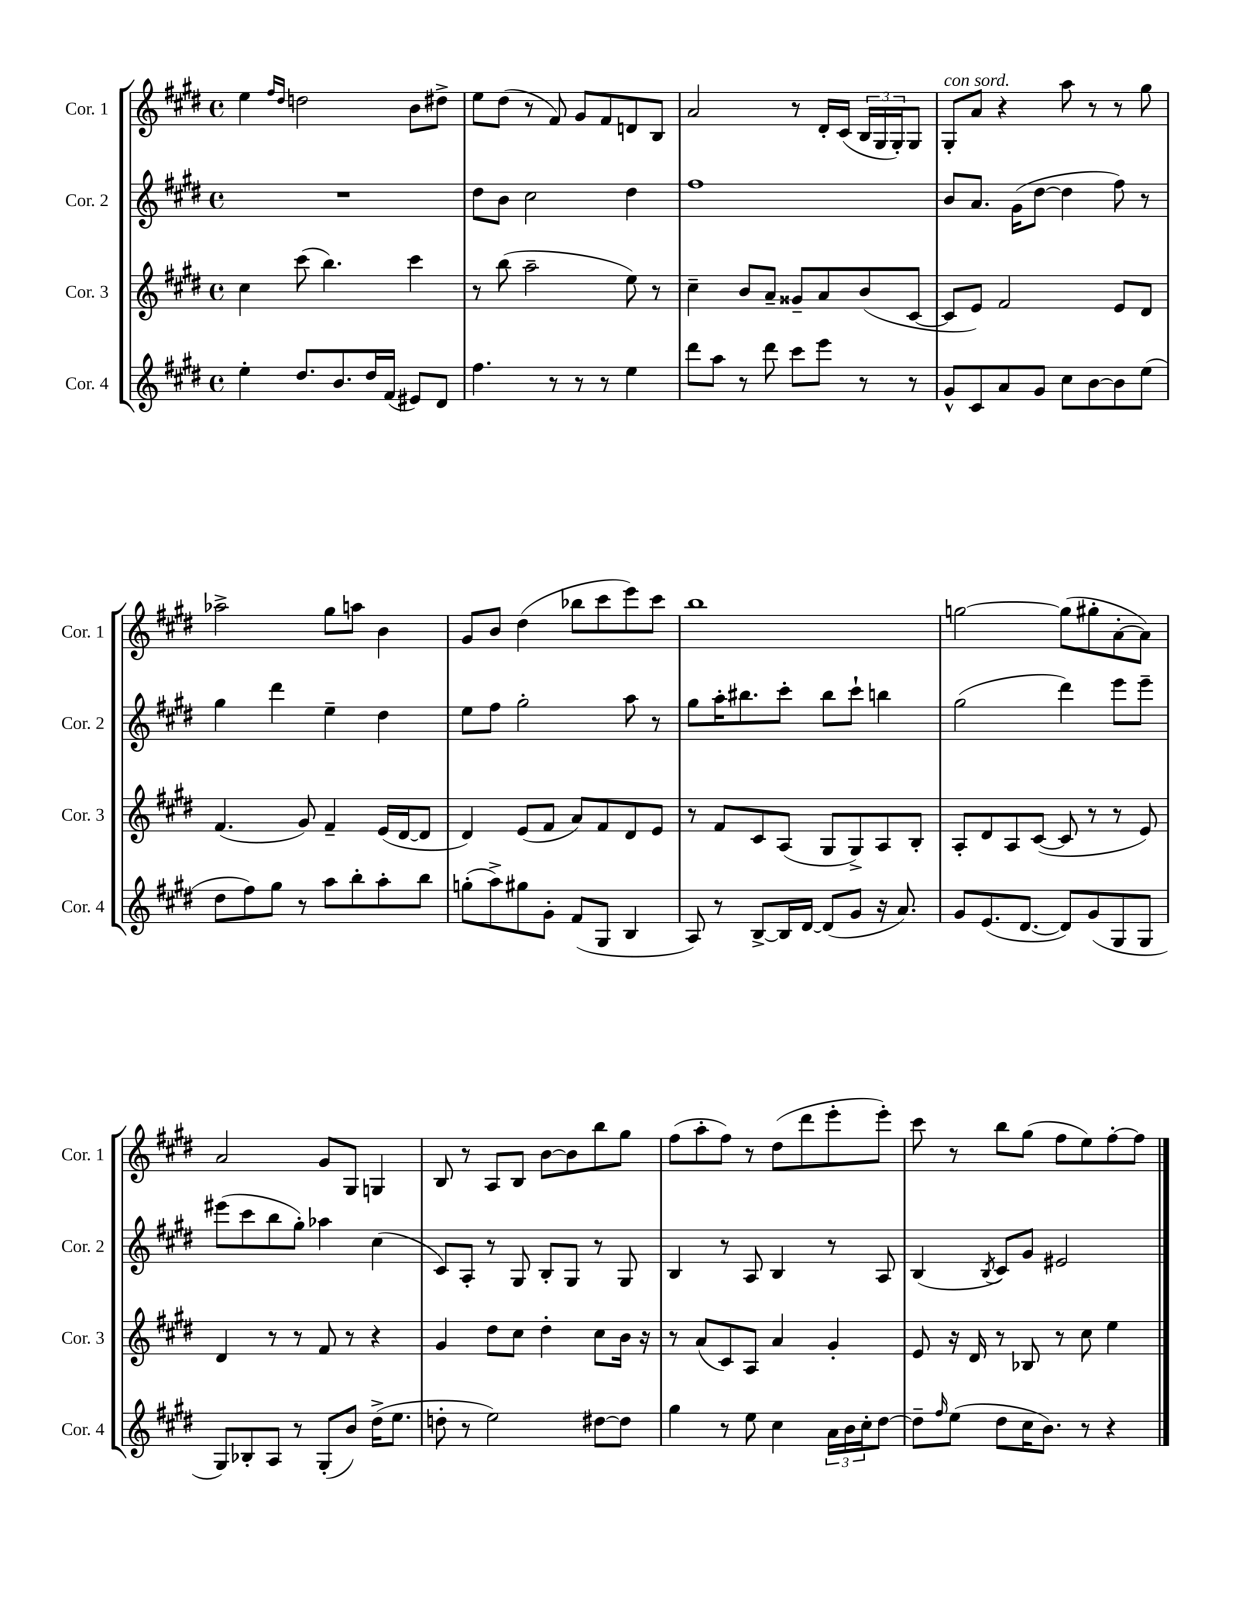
<<
\new StaffGroup <<
\new Staff = "s0" \with { instrumentName = "Cor. 1" shortInstrumentName = "Cor. 1" } {
    \clef treble \key e \major \defaultTimeSignature \time 4/4
    e''4 \grace { fis''16 dis''16 } d''2 b'8 dis''8-> |
    e''8 dis''8( r8 fis'8) gis'8 fis'8 d'8 b8 |
    a'2 r8 dis'16-. cis'16( \tuplet 3/2 { b16 gis16 gis16-.) } gis8 |
    gis8-.^\markup { \italic "con sord." } a'8 r4 a''8 r8 r8 gis''8 |
    aes''2-> gis''8 a''8 b'4 |
    gis'8 b'8 dis''4( bes''8 cis'''8 e'''8) cis'''8 |
    b''1 |
    g''2~ g''8( gis''8-. a'8~-. a'8) |
    a'2 gis'8 gis8 g4 |
    b8 r8 a8 b8 b'8~ b'8 b''8 gis''8 |
    fis''8( a''8-. fis''8) r8 dis''8( dis'''8 e'''8-. e'''8-.) |
    cis'''8 r8 b''8 gis''8( fis''8 e''8) fis''8~-. fis''8 \bar "|." |
}
\new Staff = "s1" \with { instrumentName = "Cor. 2" shortInstrumentName = "Cor. 2" } {
    \clef treble \key e \major \defaultTimeSignature \time 4/4
    R1 |
    dis''8 b'8 cis''2 dis''4 |
    fis''1 |
    b'8 a'8. gis'16( dis''8~ dis''4 fis''8) r8 |
    gis''4 dis'''4 e''4-- dis''4 |
    e''8 fis''8 gis''2-. a''8 r8 |
    gis''8 a''16-. bis''8. cis'''8-. bis''8 cis'''8-! b''4 |
    gis''2( dis'''4) e'''8 e'''8-- |
    eis'''8( cis'''8 b''8 gis''8-.) aes''4 cis''4( |
    cis'8) a8-. r8 gis8 b8-. gis8 r8 gis8 |
    b4 r8 a8 b4 r8 a8 |
    b4( \acciaccatura { b8 } cis'8) gis'8 eis'2 \bar "|." |
}
\new Staff = "s2" \with { instrumentName = "Cor. 3" shortInstrumentName = "Cor. 3" } {
    \clef treble \key e \major \defaultTimeSignature \time 4/4
    cis''4 cis'''8( b''4.) cis'''4 |
    r8 b''8( a''2-- e''8) r8 |
    cis''4-- b'8 a'8-- gisis'8-- a'8 b'8( cis'8~ |
    cis'8 e'8) fis'2 e'8 dis'8 |
    fis'4.( gis'8) fis'4-- e'16( dis'16~ dis'8 |
    dis'4) e'8( fis'8 a'8) fis'8 dis'8 e'8 |
    r8 fis'8 cis'8 a8( gis8 gis8->) a8 b8-. |
    a8-. dis'8 a8 cis'8~( cis'8 r8 r8 e'8) |
    dis'4 r8 r8 fis'8 r8 r4 |
    gis'4 dis''8 cis''8 dis''4-. cis''8 b'16 r16 |
    r8 a'8( cis'8) a8 a'4 gis'4-. |
    e'8 r16 dis'16 r8 bes8 r8 cis''8 e''4 \bar "|." |
}
\new Staff = "s3" \with { instrumentName = "Cor. 4" shortInstrumentName = "Cor. 4" } {
    \clef treble \key e \major \defaultTimeSignature \time 4/4
    e''4-. dis''8. b'8. dis''16 fis'16( eis'8) dis'8 |
    fis''4. r8 r8 r8 e''4 |
    dis'''8 a''8 r8 dis'''8 cis'''8 e'''8 r8 r8 |
    gis'8-^ cis'8 a'8 gis'8 cis''8 b'8~ b'8 e''8( |
    dis''8 fis''8) gis''8 r8 a''8 b''8-. a''8-. b''8 |
    g''8-.( a''8->) gis''8 gis'8-. fis'8( gis8 b4 |
    a8) r8 b8~-> b16 dis'16~ dis'8( gis'8 r16 a'8.) |
    gis'8 e'8.( dis'8.~ dis'8) gis'8( gis8 gis8 |
    gis8) bes8-. a8 r8 gis8-.( b'8) dis''16->( e''8. |
    d''8-. r8 e''2) dis''8~ dis''8 |
    gis''4 r8 e''8 cis''4 \tuplet 3/2 { a'16 b'16 cis''16-. } dis''8~ |
    dis''8-- \grace { fis''16 } e''8( dis''8 cis''16 b'8.) r8 r4 \bar "|." |
}
>>
>>
\layout { \context { \Score \remove "Bar_number_engraver" } }
